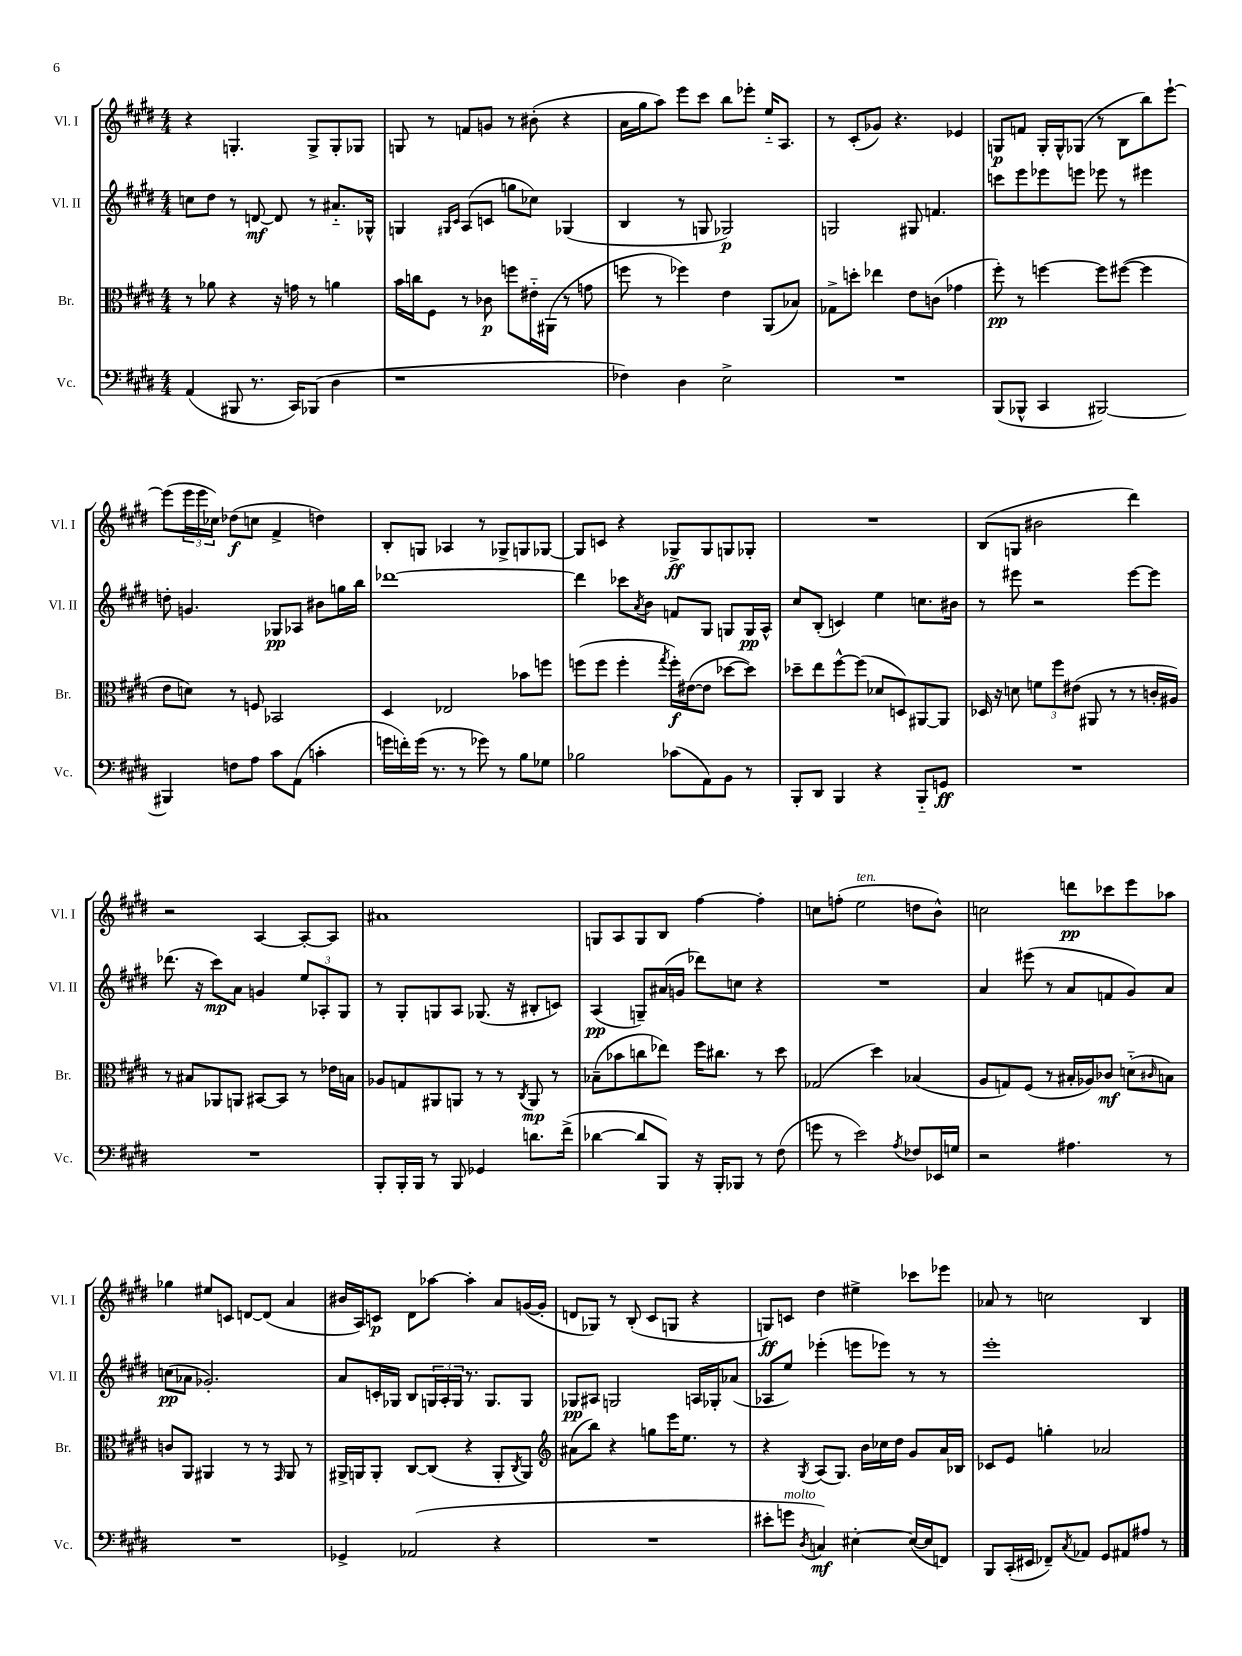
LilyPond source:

<<
\new StaffGroup <<
\new Staff = "s0" \with { instrumentName = "Vl. I" shortInstrumentName = "Vl. I" } {
    \clef treble \key e \major \numericTimeSignature \time 4/4
    r4 g4.-. g8-> g8-. ges8 |
    g8 r8 f'8 g'8 r8 bis'8-.( r4 |
    a'16 gis''16 a''8) e'''8 cis'''8 b''8 ees'''8-. e''16-_ a8. |
    r8 cis'8-.( ges'8) r4. ees'4 |
    g8\p f'8 g16-. g16-^ ges8( r8 b8 b''8) e'''8~-! |
    e'''8( \tuplet 3/2 { e'''16 e'''16 ces''16) } des''8\f( c''8 fis'4-> d''4) |
    b8-. g8 aes4 r8 ges8-> g8 ges8~ |
    ges8 c'8 r4 ges8->\ff ges8 g8 ges8-. |
    R1 |
    b8( g8 bis'2 dis'''4) |
    r2 a4~ a8~-. a8 |
    ais'1 |
    g8 a8 g8 b8 fis''4~ fis''4-. |
    c''8 f''8-.( e''2^\markup { \italic "ten." } d''8 b'8-^) |
    c''2 d'''8\pp ces'''8 e'''8 aes''8 |
    ges''4 eis''8 c'8 d'8~ d'8( a'4 |
    bis'16 a16) c'8\p dis'8 aes''8~ aes''4-. a'8 g'16~( g'16-. |
    d'8 ges8) r8 b8-.( cis'8 g8 r4 |
    g8\ff) c'8 dis''4 eis''4-> ces'''8 ees'''8 |
    aes'8 r8 c''2 b4 \bar "|." |
}
\new Staff = "s1" \with { instrumentName = "Vl. II" shortInstrumentName = "Vl. II" } {
    \clef treble \key e \major \numericTimeSignature \time 4/4
    c''8 dis''8 r8 d'8~\mf d'8 r8 ais'8.-_ ges16-^ |
    g4 \grace { gis16 cis'16 } a8( c'8 g''8 ces''8) ges4( |
    b4 r8 g8 ges2\p) |
    g2 gis8 f'4. |
    c'''8 e'''8 ees'''8 e'''8 ees'''8 r8 eis'''4 |
    d''8-. g'4. ges8\pp aes8 bis'8 g''16 b''16 |
    des'''1~ |
    des'''4 ces'''8 \acciaccatura { a'8 } b'8 f'8 gis8 g8 g16\pp a16-^ |
    cis''8 b8-.( c'4) e''4 c''8. bis'16 |
    r8 eis'''8 r2 eis'''8~ eis'''8 |
    des'''8.( r16 cis'''8\mp) a'8 g'4 \tuplet 3/2 { e''8 aes8-. gis8 } |
    r8 gis8-. g8 a8 ges8.( r16 bis8-. c'8) |
    a4\pp( g8--) ais'16( g'16 des'''8) c''8 r4 |
    R1 |
    a'4 eis'''8( r8 a'8 f'8 gis'8) a'8 |
    c''8\pp( aes'8 ges'2.-.) |
    a'8 c'16-. ges16 b8 \tuplet 3/2 { g16 a16-. g16 } r8. g8. g8 |
    ges8\pp ais8 g2 a16 ges16-. aes'8( |
    aes8 e''8) ees'''4-.( e'''8 ees'''8) r8 r8 |
    e'''1-. \bar "|." |
}
\new Staff = "s2" \with { instrumentName = "Br." shortInstrumentName = "Br." } {
    \clef alto \key e \major \numericTimeSignature \time 4/4
    r8 aes'8 r4 r16 g'16 r8 a'4 |
    b'16 c''16 fis8 r8 ces'8\p f''8 eis'16-_ ais,16( r8 g'8 |
    f''8 r8 fes''4) e'4 a,8( bes8) |
    ges8-> d''8-. ees''4 e'8 c'8( ges'4 |
    fis''8-.\pp) r8 f''4~ f''8 fis''8~( fis''4 |
    e'8 d'8) r8 f8 bes,2 |
    dis4 ees2 bes'8 f''8 |
    f''8( f''8 f''4-. \acciaccatura { gis''8 } f''16-.\f) eis'16~( eis'8 des''8~ des''8) |
    des''8-- e''8 fis''8~-^ fis''8( des'8 d8) ais,8~ ais,8 |
    des16 r16 d'8 \tuplet 3/2 { f'8 fis''8 eis'8( } ais,8 r8 r8 c'16-. ais16) |
    r8 bis8 aes,8 a,8 bis,8~ bis,8 r8 ees'16 b16 |
    aes8 g8 ais,8 a,8 r8 r8 \acciaccatura { cis8 } a,8\mp r8 |
    bes8--( bes'8 c''8 ees''8) fis''16 cis''8. r8 dis''8 |
    ges2( dis''4) bes4( |
    a8 g8) fis8( r8 bis16-. aes16) ces'8\mf d'8-_( \grace { cis'16 } b8) |
    c'8 a,8 ais,4 r8 r8 \grace { gis,16 } ais,8 r8 |
    ais,16-> a,16 a,8-. cis8~ cis8( r4 a,8-. \acciaccatura { cis8 } a,8) |
    \clef treble ais'8( b''8) r4 g''8 e'''16 e''8. r8 |
    r4 \acciaccatura { gis8 } a8( gis8.) b'16 ces''16 dis''16 gis'8 a'16 bes16 |
    ces'8 e'8 g''4-. aes'2 \bar "|." |
}
\new Staff = "s3" \with { instrumentName = "Vc." shortInstrumentName = "Vc." } {
    \clef bass \key e \major \numericTimeSignature \time 4/4
    a,4( bis,,8 r8. cis,16) bes,,8( dis4 |
    r1 |
    fes4) dis4 e2-> |
    R1 |
    b,,8( bes,,8-^ cis,4 bis,,2~) |
    bis,,4 f8 a8 cis'8 a,8( c'4-. |
    g'16 f'16-.) g'16( r8. r8 ges'8) r8 b8 ges8 |
    bes2 ces'8( a,8) b,8 r8 |
    b,,8-. dis,8 b,,4 r4 b,,8-_ g,8\ff |
    R1 |
    R1 |
    b,,8-. b,,16-. b,,16 r8 b,,8 ges,4 d'8. fis'16->( |
    des'4~ des'8 b,,8) r16 b,,16-. bes,,8 r8 fis8( |
    g'8 r8 e'2) \acciaccatura { a8 } fes8 ees,16 g16 |
    r2 ais4. r8 |
    R1 |
    ges,4-> aes,2( r4 |
    R1 |
    eis'8-. g'8^\markup { \italic "molto" } \acciaccatura { dis8 } c4\mf) eis4~-. eis16~( eis16 f,8) |
    b,,8 cis,16-.( eis,16 fes,8--) \acciaccatura { cis8 } aes,8 gis,8 ais,8 ais8 r8 \bar "|." |
}
>>
>>
\layout { \context { \Score \remove "Bar_number_engraver" } }
